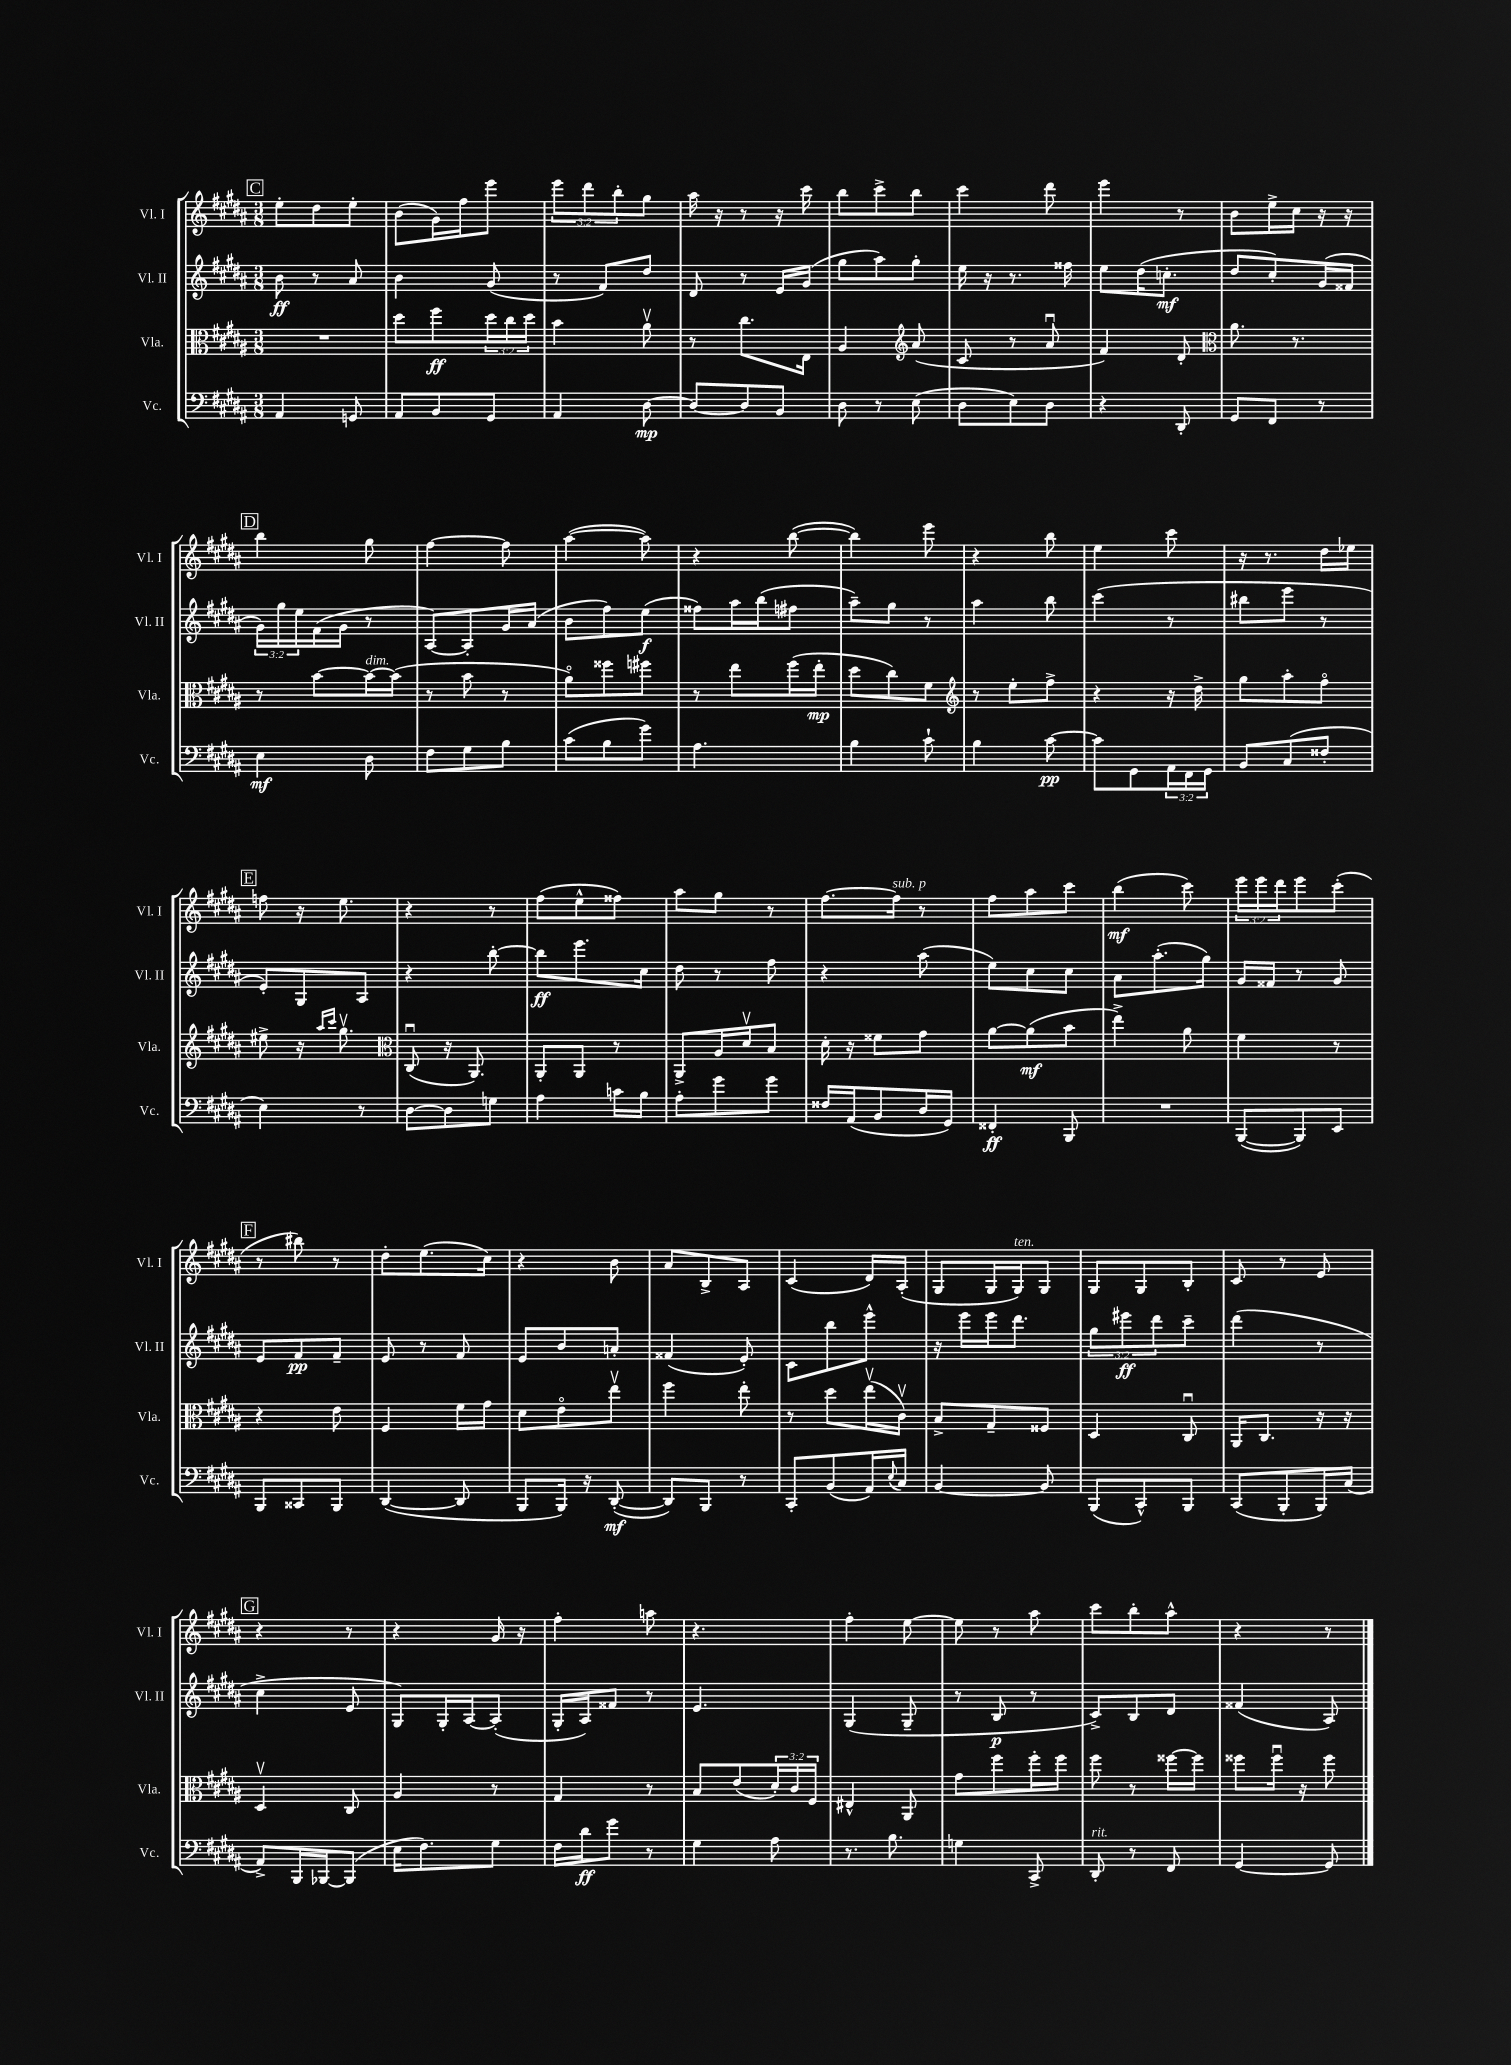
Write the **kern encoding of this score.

**kern	**kern	**kern	**kern
*staff4	*staff3	*staff2	*staff1
*clefF4	*clefC3	*clefG2	*clefG2
*k[f#c#g#d#a#]	*k[f#c#g#d#a#]	*k[f#c#g#d#a#]	*k[f#c#g#d#a#]
*M3/8	*M3/8	*M3/8	*M3/8
4AA#/	4.r	8b\	8ee'\L
.	.	8r	8dd#\
8GG/	.	8a#/	8ee'\J
=	=	=	=
8AA#/L	8dd#\L	4b\	(8b\L
8BB/	8ff#\	.	16g#\L)
.	.	.	16ff#\J
8GG#/J	24dd#\L	(8g#/	8eee\J
.	24cc#\	.	.
.	24dd#\JJ	.	.
=	=	=	=
4AA#/	4b\	8r	12eee\L
.	.	.	12ddd#\
.	.	8f#/L)	.
.	.	.	12bb'\
[8D#\	8a#v\	8dd#/J	8gg#\J
=	=	=	=
8D#/_L	8r	8d#/	16aa#\
.	.	.	16r
8D#/]	8.cc#\L	8r	8r
8BB/J	.	16e/LL	16r
.	16E\Jk	(16g#/JJ	16ccc#\
=	=	=	=
8D#\	4A#/	8gg#\L	8bb\L
8r	.	8aa#\)	8ccc#^\
*	*clefG2	*	*
(8E\	(8a#/	8gg#'\J	8bb\J
=	=	=	=
8D#\L	8c#/	16ee\	4ccc#\
.	.	16r	.
8E\)	8r	8.r	.
8D#\J	8a#u/	.	8ddd#\
.	.	16ff##\	.
=	=	=	=
4r	4f#/)	8ee\L	4eee\
.	.	(16dd#\K	.
.	.	8.cc'\J	.
8DD#'/	8d#'/	.	8r
=	=	=	=
*	*clefC3	*	*
8GG#/L	8.a#\	8dd#/L	8b\L
8FF#/J	.	8cc#'/)	16ee^\L
.	8.r	.	16cc#\JJ
8r	.	(16g#/L	16r
.	.	16f##/JJ	16r
=	=	=	=
4E\	8r	24g#\LL)	4bb\
.	.	24gg#\	.
.	.	24ee\	.
.	[8b\L	(16f#\	.
.	.	16g#\JJ	.
8D#\	16b\_L	8r	8gg#\
.	(16b\]JJ	.	.
=	=	=	=
8F#\L	8r	[8A#/L)	[4ff#\
8G#\	8b\	8A#'/]	.
8B\J	8r	16g#/L	8ff#\]
.	.	(16a#/JJ	.
=	=	=	=
(8c#\L	8a#o\L)	8b\L	([4aa#\
8B\	8ff##\	8ff#\)	.
8g#\J)	8ff#\J	(8ee\J	8aa#\])
=	=	=	=
4.A#\	8r	8ff##\L)	4r
.	8ee\L	16aa#\L	.
.	.	(16bb\J	.
.	(16ff#\L	8ff#\J	([8bb\
.	16ee'\JJ	.	.
=	=	=	=
4B\	8dd#\L	8aa#~\L)	4bb\])
.	8cc#\)	8gg#\J	.
8c#`\	8f#\J	8r	8eee\
=	=	=	=
*	*clefG2	*	*
4B\	8r	4aa#\	4r
.	8ee'\L	.	.
[8c#\	8ff#^\J	8bb\	8bb\
=	=	=	=
8c#\]L	4r	(4ccc#\	4ee\
8GG#\	.	.	.
24AA#\L	16r	8r	8ccc#\
24FF#\	.	.	.
.	16dd#^\	.	.
24GG#\JJ	.	.	.
=	=	=	=
8BB/L	8gg#\L	8bb#\L	16r
.	.	.	8.r
(8C#/	8aa#'\	8eee\J	.
8F##'/J	8ff#o\J	8r	16dd#\LL
.	.	.	16ee-\JJ
=	=	=	=
4E\)	8ee#^\	8e'/L)	8ff\
.	16r	8G#/	16r
.	16qqaa#/LL	.	.
.	16qqccc#/JJ	.	.
.	8.gg#v\	.	8.ee\
8r	.	8A#/J	.
=	=	=	=
*	*clefC3	*	*
[8D#\L	(8C#u/	4r	4r
8D#\]	16r	.	.
.	8.AA#/)	.	.
8G\J	.	[8bb'\	8r
=	=	=	=
4A#\	8AA#'/L	8bb\]L	(8ff#\L
.	8AA#/J	8.eee\	8ee^^\
16c\LL	8r	.	8ff##\J)
16B\JJ	.	16cc#\Jk	.
=	=	=	=
8A#'\L	8AA#^/L	8dd#\	8aa#\L
8g#\	16A#/L	8r	8gg#\J
.	16d#v/J	.	.
8g#\J	8B/J	8ff#\	8r
=	=	=	=
16F##/LL	16d#'\	4r	[8.ff#\L
(16AA#/J	16r	.	.
8BB/	8f##\L	.	.
.	.	.	16ff#\]Jk
16D#/L	8g#\J	(8aa#\	8r
16GG#/JJ)	.	.	.
=	=	=	=
4FF##'/	[8a#\L	8ee\L)	8ff#\L
.	(8a#\]	8cc#\	8aa#\
8BBB/	8b\J	8cc#\J	8ccc#\J
=	=	=	=
4.r	4ee^\)	8a#\L	(4bb\
.	.	(8.aa#'\	.
.	8a#\	.	8ccc#\)
.	.	16gg#\Jk)	.
=	=	=	=
([8BBB/L	4f#\	16g#/LL	24eee\LL
.	.	.	24eee\
.	.	16f##/JJ	.
.	.	.	24ddd#\J
8BBB/])	.	8r	8eee\
8EE/J	8r	8g#/	(8ccc#'\J
=	=	=	=
8BBB/L	4r	8e/L	8r
8CC##/	.	8f#/	8bb#\)
8BBB/J	8e\	8f#~/J	8r
=	=	=	=
([4DD#/	4F#/	8e/	8dd#'\L
.	.	8r	(8.ee\
8DD#/]	16f#\LL	8f#/	.
.	16g#\JJ	.	16cc#\Jk)
=	=	=	=
8BBB/L	8d#\L	8e/L	4r
16BBB/Jk)	8eo\	8b/	.
16r	.	.	.
([8DD#'/	8eev\J	8a'/J	8b\
=	=	=	=
8DD#/]L)	4ff#\	(4f##/	8a#/L
8BBB/J	.	.	8B^/
8r	8ee'\	8e'/)	8A#/J
=	=	=	=
8CC#'/L	8r	8c#\L	(4c#/
(8BB/	8dd#\L	8bb\	.
16AA#/L)	(16eev\L	8eee^^\J	16d#/LL)
8qqE/	.	.	.
16C#/JJ	16c#v\JJ)	.	(16A#'/JJ
=	=	=	=
[4BB/	8B^/L	16r	8G#/L
.	.	16eee\LL	.
.	8G#~/	16eee\J	16G#/L
.	.	8.ddd#\J	16G#/J)
8BB/]	8F##/J	.	8G#/J
=	=	=	=
(8BBB/L	4D#/	12gg#\L	8G#/L
.	.	12eee#\	.
8CC#^^/)	.	.	8G#/
.	.	12ddd#\	.
8BBB/J	8C#u/	8ccc#~\J	8B'/J
=	=	=	=
(8CC#/L	16AA#/LK	(4ddd#\	8c#/
.	8.C#/J	.	.
8BBB'/	.	.	8r
16BBB/L)	16r	8r	8e/
(16C#/JJ	16r	.	.
=	=	=	=
8AA#^/L)	4D#v/	4cc#^\	4r
16BBB/L	.	.	.
[16BBB-/J	.	.	.
(8BBB-/]J	8C#/	8e/	8r
=	=	=	=
16E\LK	4A#/	8G#/L)	4r
8.F#\)	.	.	.
.	.	16G#'/L	.
.	.	[16A#/J	.
8G#\J	8r	(8A#'/]J	16g#/
.	.	.	16r
=	=	=	=
16F#\LL	4G#/	16G#'/LL	4ff#'\
16d#\J	.	16A#/J)	.
8g#\J	.	8f##/J	.
8r	8r	8r	8aa\
=	=	=	=
4G#\	8B/L	4.e/	4.r
.	(8e/	.	.
8A#\	24d#'/L)	.	.
.	24c#/	.	.
.	24F#/JJ	.	.
=	=	=	=
8.r	4E#^^/	(4G#/	4ff#'\
8.B\	.	.	.
.	8AA#/	8G#~/	[8ee\
=	=	=	=
4G\	8g#\L	8r	8ee\]
.	8ff#\	8B/	8r
8CC#^/	16ff#'\L	8r	8aa#\
.	16ff#\JJ	.	.
=	=	=	=
8DD#'/	8ff#\	8c#^/L)	8ccc#\L
8r	8r	8B/	8bb'\
8FF#/	[16ff##\LL	8d#/J	8aa#^^\J
.	16ff##\]JJ	.	.
=	=	=	=
[4GG#/	8ff##\L	(4f##/	4r
.	16ff##u\Jk	.	.
.	16r	.	.
8GG#/]	8ff##\	8A#/)	8r
==	==	==	==
*-	*-	*-	*-
